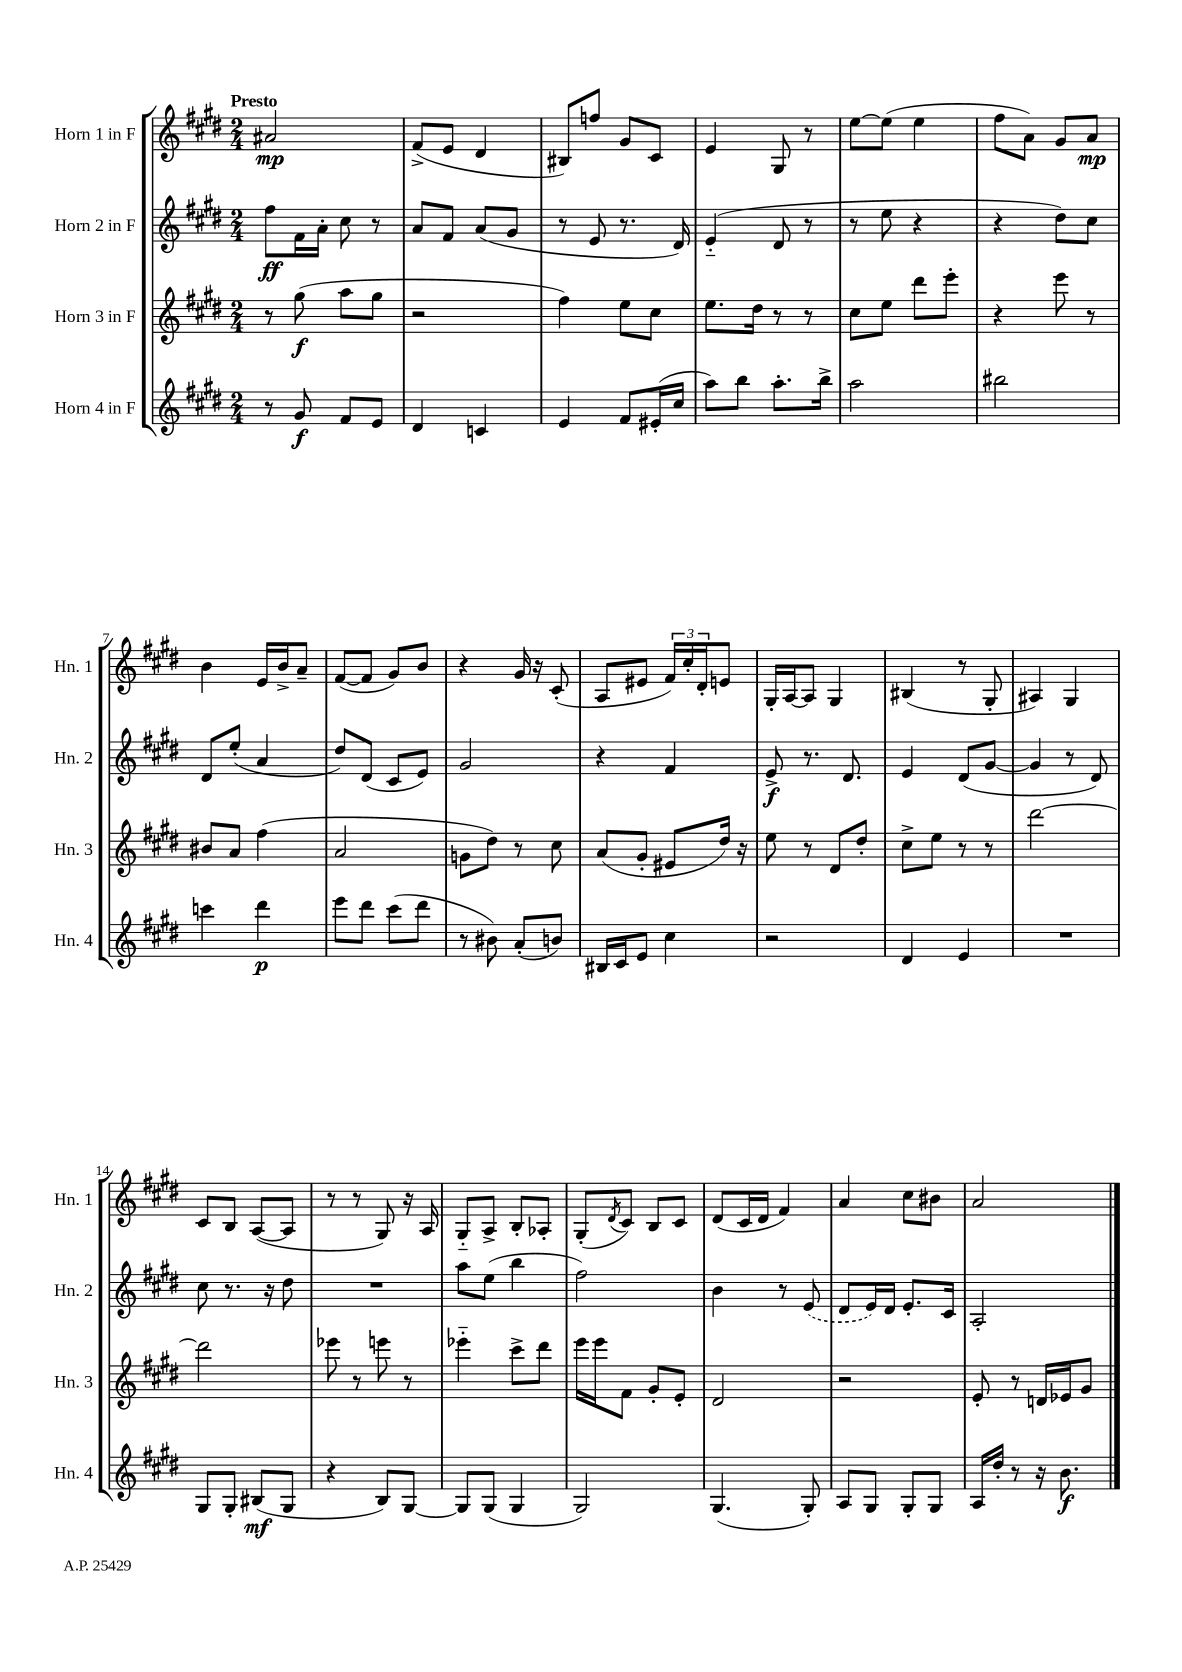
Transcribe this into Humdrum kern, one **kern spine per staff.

**kern	**kern	**kern	**kern
*staff4	*staff3	*staff2	*staff1
*clefG2	*clefG2	*clefG2	*clefG2
*k[f#c#g#d#]	*k[f#c#g#d#]	*k[f#c#g#d#]	*k[f#c#g#d#]
*M2/4	*M2/4	*M2/4	*M2/4
8r	8r	8ff#	2a#
8g#	(8gg#	16f#	.
.	.	16a'	.
8f#	8aa	8cc#	.
8e	8gg#	8r	.
=	=	=	=
4d#	2r	8a	(8f#^
.	.	8f#	8e
4c	.	(8a	4d#
.	.	8g#	.
=	=	=	=
4e	4ff#)	8r	8B#)
.	.	8e	8ff
8f#	8ee	8.r	8g#
(16e#'	8cc#	.	8c#
16cc#	.	16d#)	.
=	=	=	=
8aa)	8.ee	(4e'~	4e
8bb	.	.	.
.	16dd#	.	.
8.aa'	8r	8d#	8G#
.	8r	8r	8r
16bb^	.	.	.
=	=	=	=
2aa	8cc#	8r	[8ee
.	8ee	8ee	(8ee]
.	8ddd#	4r	4ee
.	8eee'	.	.
=	=	=	=
2bb#	4r	4r	8ff#
.	.	.	8a)
.	8eee	8dd#)	8g#
.	8r	8cc#	8a
=	=	=	=
4ccc	8b#	8d#	4b
.	8a	(8ee'	.
4ddd#	(4ff#	4a	16e
.	.	.	16b^
.	.	.	8a~
=	=	=	=
8eee	2a	8dd#)	([8f#
8ddd#	.	(8d#	8f#]
(8ccc#	.	8c#	8g#)
8ddd#	.	8e)	8b
=	=	=	=
8r	8g	2g#	4r
8b#)	8dd#)	.	.
(8a'	8r	.	16g#
.	.	.	16r
8b)	8cc#	.	(8c#'
=	=	=	=
16B#	(8a	4r	8A
16c#	.	.	.
8e	8g#'	.	8e#
4cc#	8e#	4f#	24f#)
.	.	.	24cc#'
.	.	.	24d#'
.	16dd#)	.	8e
.	16r	.	.
=	=	=	=
2r	8ee	8e^	16G#'
.	.	.	[16A
.	8r	8.r	8A]
.	8d#	.	4G#
.	.	8.d#	.
.	8dd#'	.	.
=	=	=	=
4d#	8cc#^	4e	(4B#
.	8ee	.	.
4e	8r	(8d#	8r
.	8r	[8g#	8G#'
=	=	=	=
2r	[2ddd#	4g#]	4A#)
.	.	8r	4G#
.	.	8d#)	.
=	=	=	=
8G#	2ddd#]	8cc#	8c#
8G#'	.	8.r	8B
(8B#	.	.	([8A
.	.	16r	.
8G#	.	8dd#	8A]
=	=	=	=
4r	8eee-	2r	8r
.	8r	.	8r
8B)	8eee	.	8G#)
[8G#	8r	.	16r
.	.	.	16A
=	=	=	=
8G#]	4eee-'~	8aa	8G#'~
(8G#	.	(8ee	8A^
4G#	8ccc#^	4bb	8B'
.	8ddd#	.	8A-'
=	=	=	=
2G#)	16eee	2ff#)	(8G#'
.	16eee	.	.
.	.	.	8qd#
.	8f#	.	8c#)
.	8g#'	.	8B
.	8e'	.	8c#
=	=	=	=
(4.G#	2d#	4b	(8d#
.	.	.	16c#
.	.	.	16d#
.	.	8r	4f#)
8G#')	.	(8e	.
=	=	=	=
8A	2r	8d#	4a
8G#	.	16e)	.
.	.	16d#	.
8G#'	.	8.e'	8cc#
8G#	.	.	8b#
.	.	16c#	.
=	=	=	=
16A	8e'	2A'	2a
16dd#'	.	.	.
8r	8r	.	.
16r	16d	.	.
8.b	16e-	.	.
.	8g#	.	.
==	==	==	==
*-	*-	*-	*-
